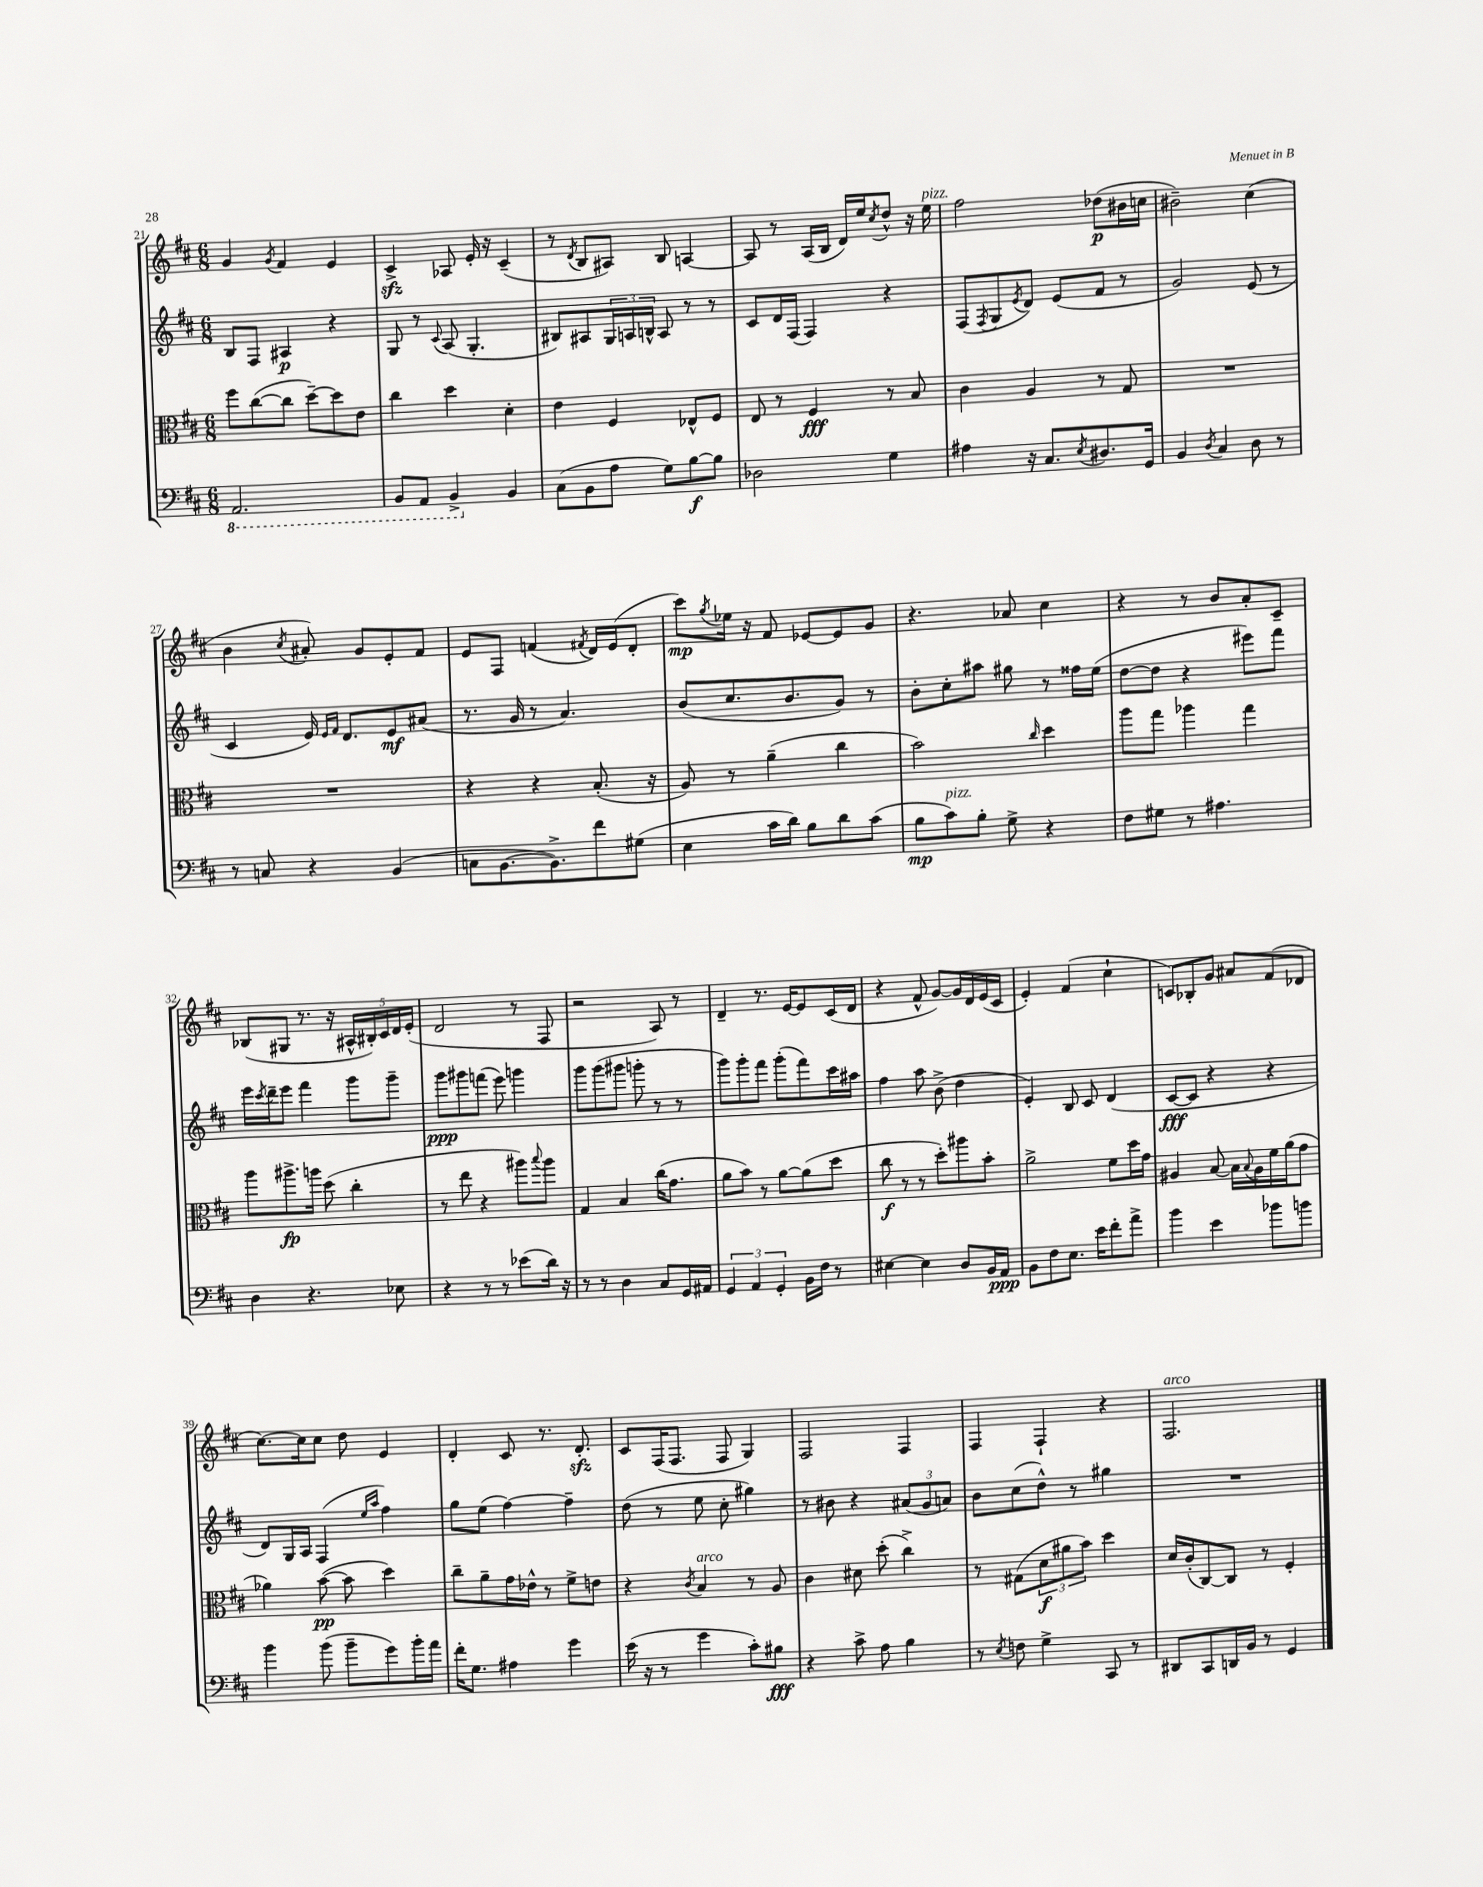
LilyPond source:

<<
\new StaffGroup <<
\new Staff = "s0" {
    \clef treble \key d \major \numericTimeSignature \time 6/8
    g'4 \acciaccatura { g'8 } fis'4 e'4 |
    cis'4->\sfz aes8 e'16-. r16 cis'4--( |
    r8 \acciaccatura { d'8 } b8 ais8) b8 a4~ |
    a8 r8 a16( b16 d'16) e''16 \acciaccatura { cis''8 } d''8-^ r16 e''16^\markup { \italic "pizz." } |
    fis''2 des''8\p( bis'16 c''16 |
    bis'2--) cis''4( |
    b'4 \acciaccatura { cis''8 } ais'8-.) g'8 e'8-. fis'8 |
    e'8 fis8 f'4( \acciaccatura { fis'8 } d'16) e'16( d'8-. |
    cis'''8\mp) \acciaccatura { g''8 } ees''16 r16 fis'8 ees'8~ ees'8 g'8 |
    r4. aes'8 cis''4 |
    r4 r8 b'8 a'8-. cis'8-- |
    bes8( gis8 r8. r16 \tuplet 5/4 { ais16-^ bis16-.) cis'16 d'16 e'16-.( } |
    d'2 r8 fis8 |
    r2 a8) r8 |
    d'4-- r8. e'16~ e'8 cis'16( d'16 |
    r4 fis'8-^ g'8~) g'16 d'16 e'16( cis'16 |
    e'4-.) fis'4( cis''4-! |
    c'8) bes8-. g'8 ais'8 fis'8( des'8 |
    cis''8.~) cis''16 cis''8 d''8 e'4 |
    d'4-. cis'8 r8. d'8.-.\sfz |
    cis'8 fis16( fis8. fis8 g4) |
    fis2 fis4 |
    fis4 fis4-! r4 |
    fis2.^\markup { \italic "arco" } \bar "|." |
}
\new Staff = "s1" {
    \clef treble \key d \major \numericTimeSignature \time 6/8
    b8 fis8 ais4\p r4 |
    g8 r8 \appoggiatura { cis'8 } a8( g4.-. |
    bis8) ais8 \tuplet 3/2 { g16 a16 b16-^ } a8 r8 r8 |
    cis'8 d'16 fis16( fis4) r4 |
    fis8( \acciaccatura { fis8 } g8 \acciaccatura { e'8 } d'8) e'8( fis'8 r8 |
    g'2) e'8( r8 |
    cis'4 e'16) \grace { e'16 fis'16 } d'8. e'8\mf ais'8( |
    r8. g'16 r8 a'4.) |
    b'8( cis''8. b'8. g'8) r8 |
    b'8-. cis''8-. ais''8 gis''8 r8 fisis''16 e''16( |
    d''8~ d''8 r4 eis'''8) fis'''8 |
    e'''16 \acciaccatura { cis'''8 } d'''16-- e'''8 fis'''4 g'''8 g'''8-- |
    g'''8\ppp gis'''8 f'''8( e'''8) g'''4 |
    g'''8 g'''8( gis'''8 g'''8-. r8 r8 |
    g'''8) g'''8-. fis'''8 g'''8-.( fis'''8) cis'''16 ais''16 |
    fis''4 a''8 b'8->( d''4 |
    e'4-.) b8 cis'8 d'4( |
    cis'8~\fff cis'8 r4 r4 |
    d'8) g16 a16 fis4( \grace { e''16 a''16 } fis''4) |
    g''8 e''8( fis''4~) fis''4-- |
    d''8( r8 e''8 cis''8-. gis''4) |
    r8 bis'8 r4 \tuplet 3/2 { ais'8( g'8 a'8) } |
    b'8 cis''8( d''8-^) r8 gis''4 |
    R2. \bar "|." |
}
\new Staff = "s2" {
    \clef alto \key d \major \numericTimeSignature \time 6/8
    fis''8 cis''8~( cis''8 d''8~--) d''8 e'8 |
    cis''4 d''4 d'4-. |
    e'4 fis4 ees8-^ fis8 |
    e8 r8 fis4\fff r8 b8 |
    cis'4 a4 r8 g8 |
    R2. |
    R2. |
    r4 r4 b8.-.( r16 |
    a8) r8 a'4--( cis''4 |
    b'2) \grace { cis''16 } d''4 |
    a''8 g''8 aes''4 g''4 |
    a''8 ais''8.->\fp a''16 d''8( cis''4-. |
    r8 e''8 r4 ais''8) \appoggiatura { b''8 } ais''8 |
    g4 b4 cis''16( g'8. |
    a'8 b'8) r8 a'8~ a'8( d''8 |
    cis''8\f r8 r8 d''8-.) ais''8 b'8-. |
    a'2-> fis'8 d''16 g'16 |
    ais4 b8~ b16 \appoggiatura { b8 } ais16 fis'16 a'16( g'8 |
    aes'4) b'8~\pp( b'8 d''4) |
    cis''8-- a'8-- g'16 ees'16-^ r8 fis'8-> e'8 |
    r4 \acciaccatura { cis'8 } b4^\markup { \italic "arco" } r8 a8 |
    cis'4 dis'8 d''8-.( cis''4->) |
    r8 gis8( \tuplet 3/2 { d'8\f ais'8 b'8) } d''4 |
    d'16 cis'16-.( cis8~) cis8 r8 fis4-. \bar "|." |
}
\new Staff = "s3" {
    \clef bass \key d \major \numericTimeSignature \time 6/8
    \ottava #-1 a,,2. |
    b,,8 a,,8 b,,4-> \ottava #0 b,4 |
    cis8( b,8 a8 g8) b8~\f b8 |
    des2 g4 |
    ais4 r16 cis8. \acciaccatura { e8 } dis8. g,16 |
    b,4 \acciaccatura { d8 } cis4 d8 r8 |
    r8 c8 r4 b,4( |
    c8 b,8.~ b,8.->) fis'8 gis8( |
    e4 cis'16 d'16) b8 d'8 cis'8( |
    b8\mp cis'8^\markup { \italic "pizz." }) b8-. g8-> r4 |
    fis8 gis8 r8 ais4. |
    d4 r4. ees8 |
    r4 r8 r8 ees'8( d'16) r16 |
    r8 r8 d4 cis8 g,16 ais,16 |
    \tuplet 3/2 { g,4 a,4 g,4-. } b,16 fis16 r8 |
    eis4~ eis4 d8 b,16 a,16\ppp |
    b,8 fis8 e8. e'16 fis'8-. a'8-> |
    b'4 e'4 bes'8 b'8 |
    b'4 b'8( b'8-- g'8) b'16-. a'16 |
    fis'16-. g8. ais4 g'4 |
    e'16( r16 r8 g'4 cis'8-.) bis8\fff |
    r4 cis'8-> a8 b4 |
    r8 \acciaccatura { e8 } f8 g4-> cis,8 r8 |
    dis,8 cis,8 d,16 b,16 r8 g,4 \bar "|." |
}
>>
>>
\layout { \context { \Score currentBarNumber = #21 } }
